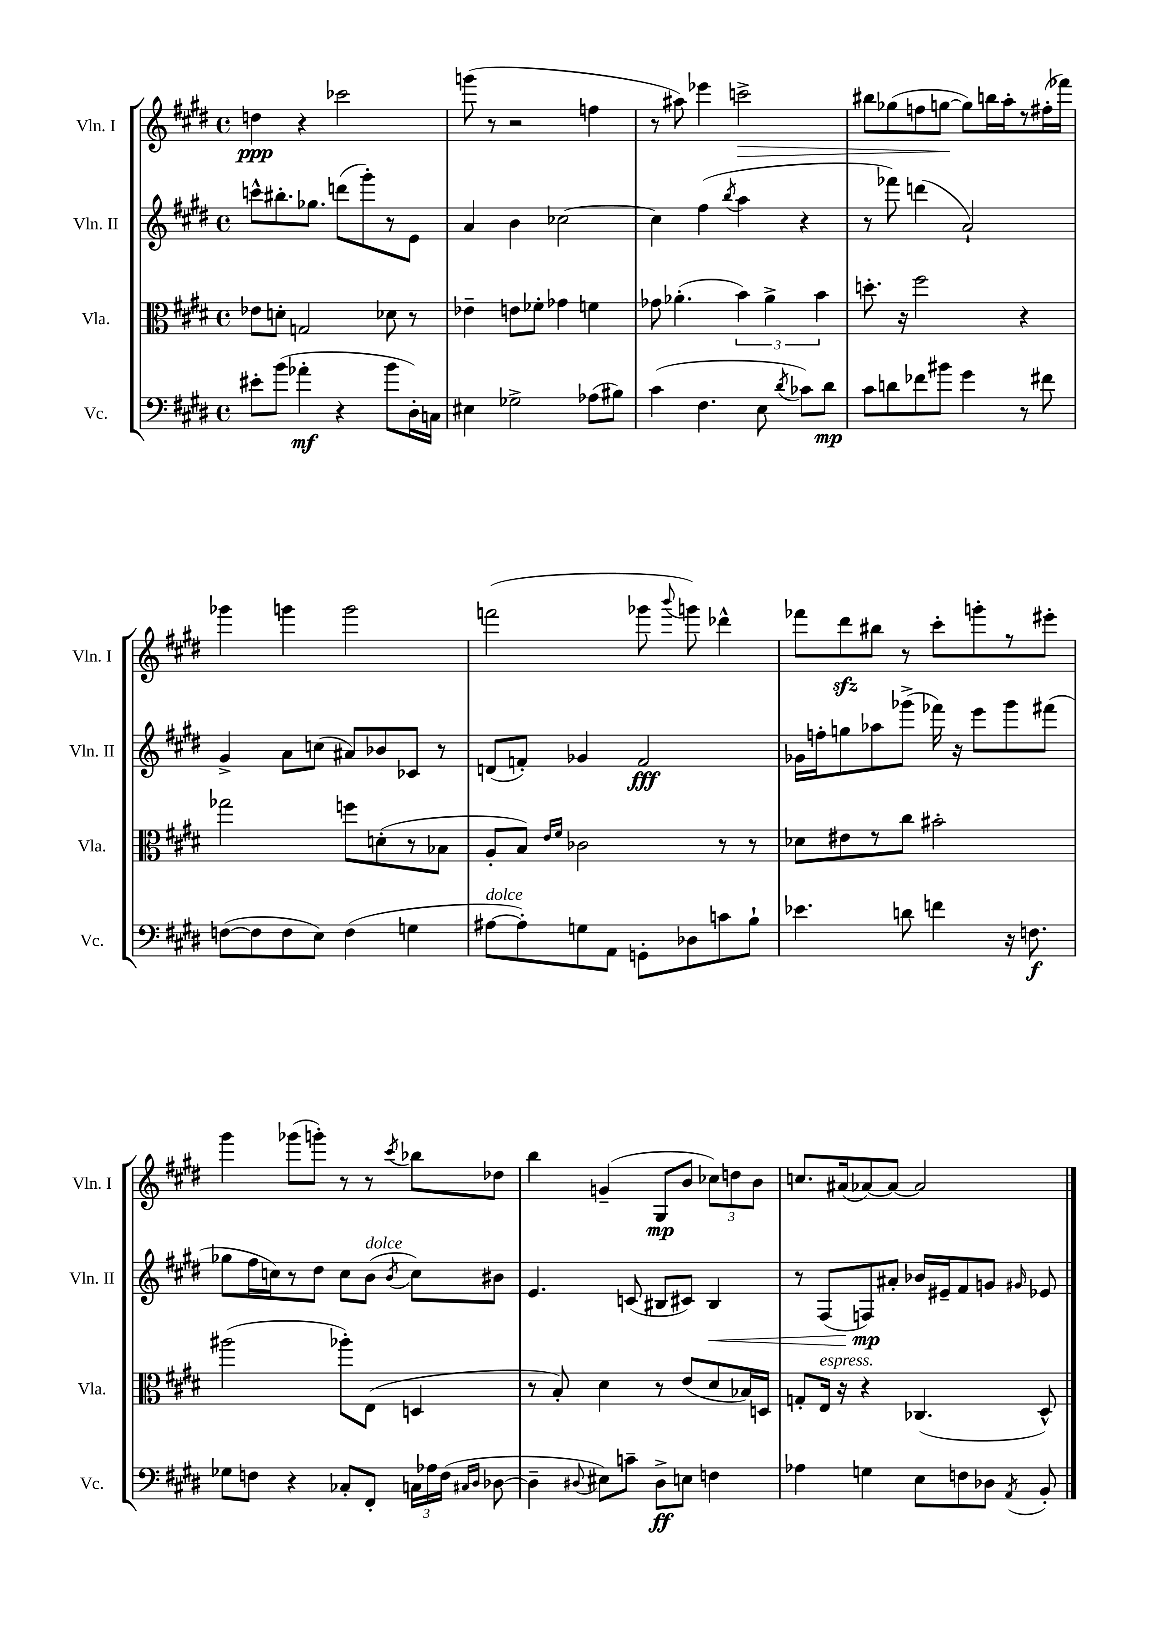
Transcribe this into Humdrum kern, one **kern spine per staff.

**kern	**kern	**kern	**kern
*staff4	*staff3	*staff2	*staff1
*clefF4	*clefC3	*clefG2	*clefG2
*k[f#c#g#d#]	*k[f#c#g#d#]	*k[f#c#g#d#]	*k[f#c#g#d#]
*M4/4	*M4/4	*M4/4	*M4/4
*met(c)	*met(c)	*met(c)	*met(c)
8e#'	8e-	8ccc^^	4dd
(8b	8d'	8.bb#'	.
4a-'	2G	.	4r
.	.	8.gg-	.
4r	.	(8ddd	2ccc-
.	.	8ggg#')	.
8b	8d-	8r	.
16D#')	8r	8e	.
16C	.	.	.
=	=	=	=
4E#	4e-~	4a	(8ggg
.	.	.	8r
2G-^	8e	4b	2r
.	8f-'	.	.
.	4g-	[2cc-	.
(8A-	4f	.	4ff
8B#)	.	.	.
=	=	=	=
(4c#	8g-	4cc-]	8r
.	(4.a-'	.	8aa#)
4.F#	.	(4ff#	4eee-
.	.	8qbb	.
.	6b)	4aa	2ccc^
8E	.	.	.
.	6a-^	.	.
8qd#	.	.	.
8c-)	.	4r	.
.	6b	.	.
8d#	.	.	.
=	=	=	=
8c#	8.dd'	8r	8bb#
8d	.	8fff-)	(8gg-
.	16r	.	.
8f-	2ff#	(4ddd	8ff
8b#	.	.	[8gg
4g#	.	2a`)	8gg])
.	.	.	16bb
.	.	.	16aa'
8r	4r	.	8r
8f#	.	.	(16ff#'
.	.	.	16fff-)
=	=	=	=
([8F	2gg-	4g#^	4ggg-
8F]	.	.	.
8F	.	8a	4ggg
8E)	.	(8cc	.
(4F	8ff	8a#)	2ggg
.	(8d'	8b-	.
4G	8r	8c-	.
.	8B-	8r	.
=	=	=	=
[8A#	8A'	(8d	(2fff
8A#'])	8B)	8f')	.
.	16qqe	.	.
.	16qqf#	.	.
8G	2c-	4g-	.
8AA	.	.	.
8GG'	.	2f	8ggg-
.	.	.	8qqbbb
8D-	.	.	8ggg)
8c	8r	.	4ddd-^^
8B`	8r	.	.
=	=	=	=
4.e-	8d-	16g-	8fff-
.	.	16ff'	.
.	8e#	8gg	8ddd#
.	8r	8aa-	8bb#
8d	8cc#	(8ggg-^	8r
4f	2b#'	16fff-)	8ccc#'
.	.	16r	.
.	.	8eee	8ggg'
16r	.	8ggg-	8r
8.F	.	.	.
.	.	(8fff#	8eee#'
=	=	=	=
8G-	(2aa#	8gg-	4ggg#
8F	.	16ff#	.
.	.	16cc)	.
4r	.	8r	(8ggg-
.	.	8dd#	8ggg')
8C-'	8aa-')	8cc	8r
8FF#'	(8E	(8b	8r
.	.	8qb	8qccc#
24C	4D	8cc)	8bb-
24A-	.	.	.
(24F	.	.	.
16qqC#	.	.	.
16qqD#	.	.	.
[8D-	.	8b#	8dd-
=	=	=	=
4D-~]	8r	4.e	4bb
.	8B')	.	.
8qqD#	.	.	.
8E#)	4d#	.	(4g~
8c~	.	(8c	.
8D#^	8r	8B#	8G#
8E	(8e	8c#)	8b
4F	8d#	4B#	12cc-)
.	.	.	12dd
.	16B-)	.	.
.	.	.	12b
.	16D	.	.
=	=	=	=
4A-	8G'	8r	8.cc
.	16E	(8F#	.
.	16r	.	(16a#
4G	4r	8F)	[8a-)
.	.	8a#'	8a-_
8E	(4.C-	16b-	2a-]
.	.	16e#~	.
8F	.	8f#	.
8D-	.	8g	.
8qAA	.	16qqg#	.
8BB'	8D#^^)	8e-	.
==	==	==	==
*-	*-	*-	*-
